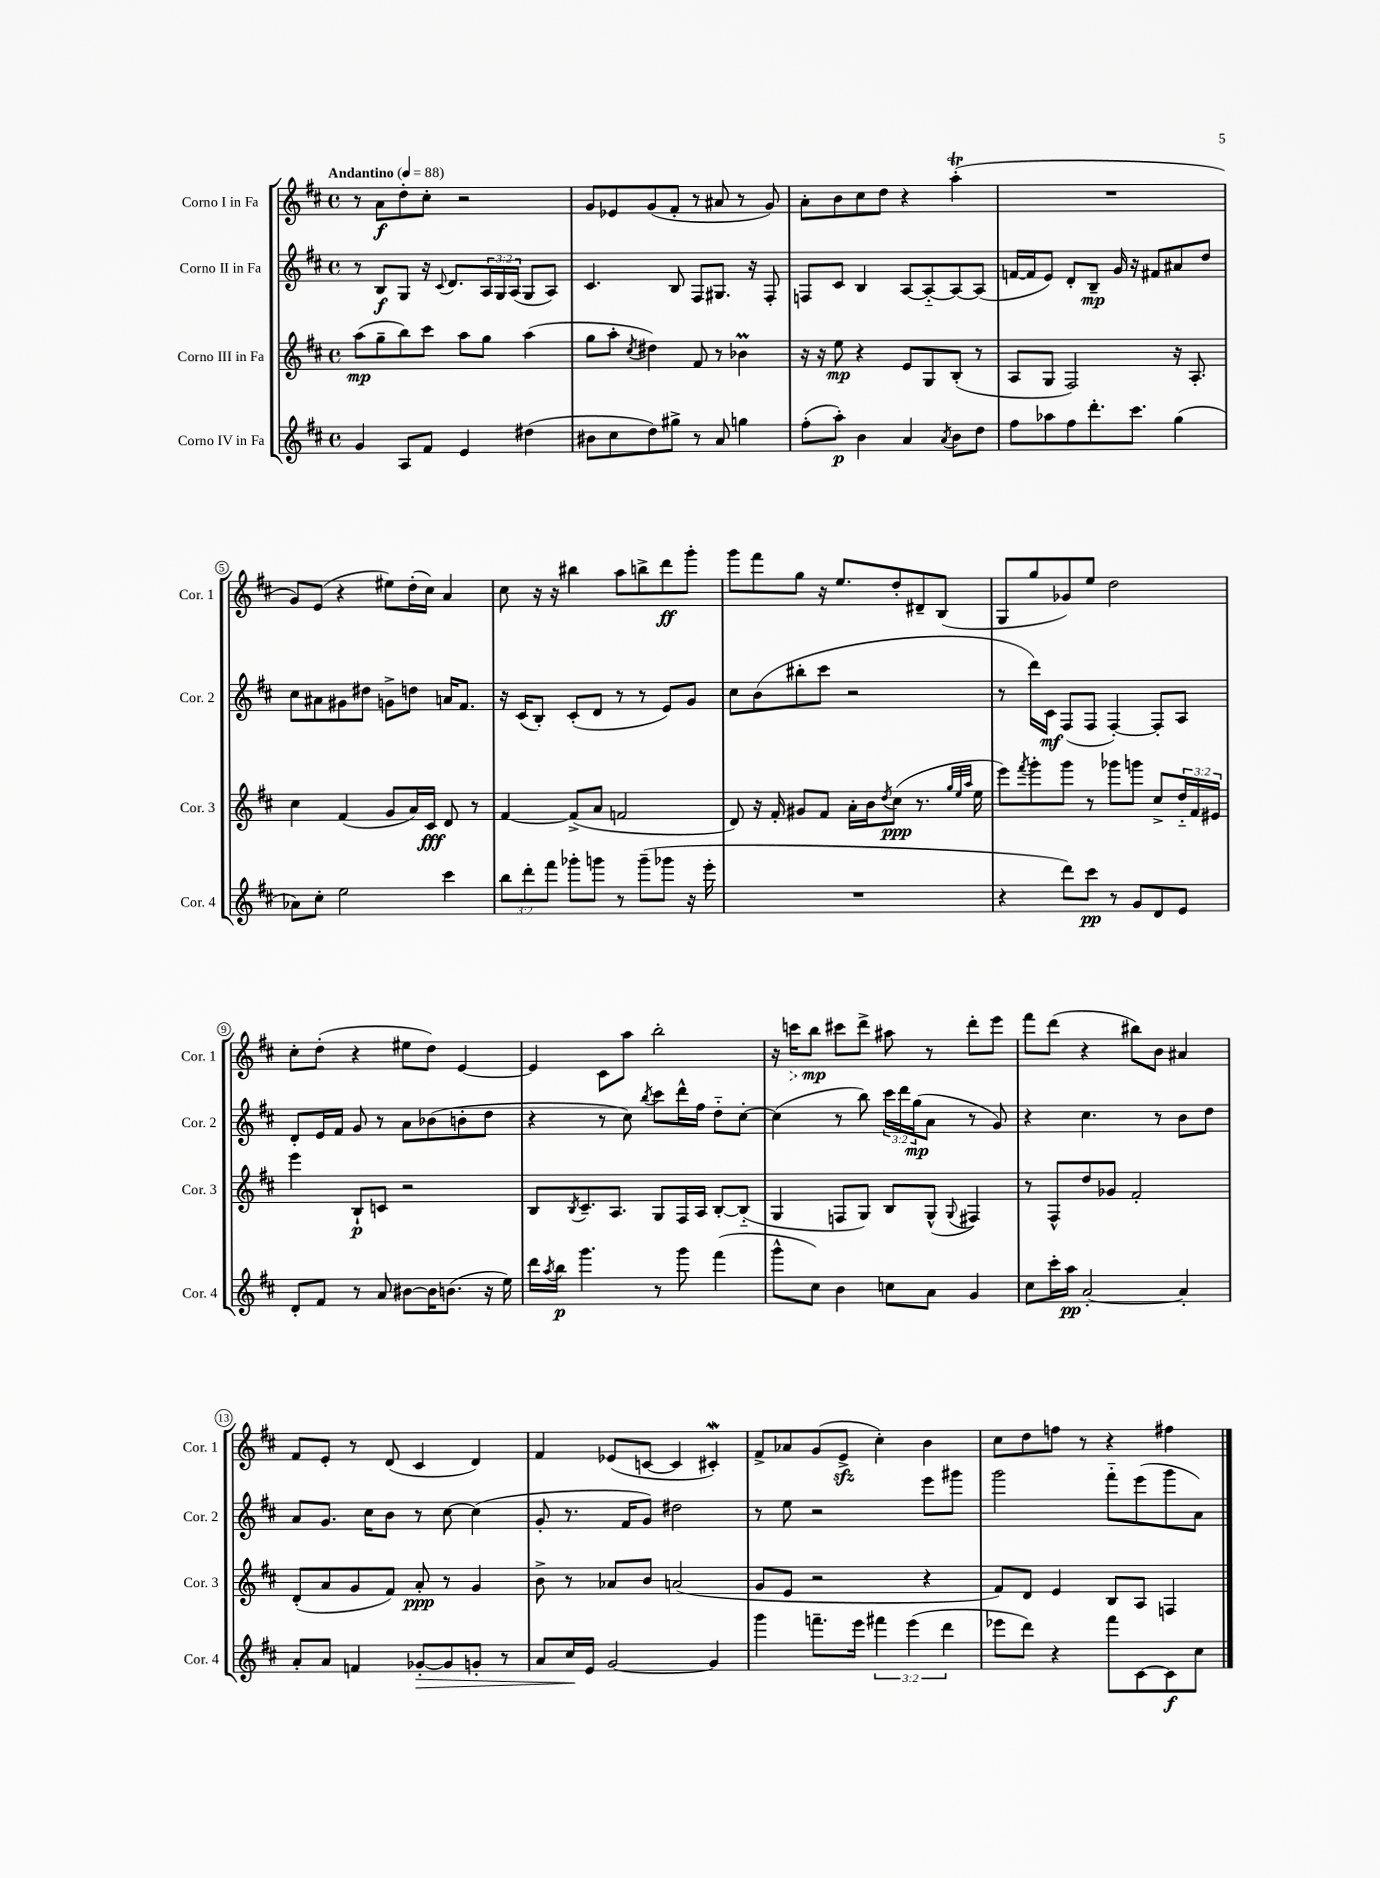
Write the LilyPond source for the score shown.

<<
\new StaffGroup <<
\new Staff = "s0" \with { instrumentName = "Corno I in Fa" shortInstrumentName = "Cor. 1" } {
    \clef treble \key d \major \defaultTimeSignature \time 4/4 \tempo "Andantino" 4 = 88
    r8 a'8\f d''8-. cis''8-. r2 |
    g'8 ees'8 g'8( fis'8-. r8 ais'8 r8 g'8) |
    a'8-. b'8 cis''8 d''8 r4 a''4-.\trill( |
    R1 |
    g'8) e'8( r4 eis''8) d''16-.( cis''16) a'4 |
    cis''8 r16 r16 bis''4 a''8 b''8-> d'''8\ff g'''8-. |
    g'''8 fis'''8 g''8 r16 e''8. d''8-. dis'8-- b8( |
    g8 g''8 ges'8) e''8 d''2 |
    cis''8-. d''8-.( r4 eis''8 d''8) e'4~ |
    e'4 cis'8 a''8 b''2-. |
    r16 \once \override Hairpin.style = #'dashed-line c'''16\> b''8\mp\! cis'''8 d'''8-> ais''8 r8 d'''8-. e'''8 |
    fis'''8 d'''8( r4 bis''8) b'8 ais'4 |
    fis'8 e'8-. r8 d'8( cis'4 d'4) |
    fis'4 ees'8( c'8~ c'4 cis'4-.\mordent) |
    fis'8-> aes'8 g'8( e'8->\sfz cis''4-.) b'4 |
    cis''8 d''8 f''8 r8 r4 fis''4 \bar "|." |
}
\new Staff = "s1" \with { instrumentName = "Corno II in Fa" shortInstrumentName = "Cor. 2" } {
    \clef treble \key d \major \defaultTimeSignature \time 4/4 \override Staff.TupletNumber.text = #tuplet-number::calc-fraction-text
    r8 b8\f g8 r16 \appoggiatura { cis'8 } d'8. \tuplet 3/2 { a16 g16 a16( } g8 a8) |
    cis'4. b8 fis8 gis8. r16 fis8-. |
    f8 cis'8 b4 a8~ a8~-_ a8~ a8( |
    f'16~ f'16 e'8) d'8-. b8--\mp g'16 r16 fis'8 ais'8 d''8 |
    cis''8 ais'8 gis'8 dis''8 g'8-> d''8 a'16 fis'8. |
    r16 cis'16( b8-.) cis'8-.( d'8 r8 r8 e'8) g'8 |
    cis''8 b'8( bis''8-. cis'''8 r2 |
    r8 d'''16) cis'16\mf fis8( fis8 fis4~-.) fis8-. a8 |
    d'8-. e'16 fis'16 g'8 r8 a'8 bes'8( b'8-. d''8 |
    r4 r8 cis''8) \acciaccatura { b''8 } cis'''8 d'''16-^ fis''16 d''8-_ cis''8~-. |
    cis''4( r8 b''8) \tuplet 3/2 { cis'''16 d'''16 g''16\mp( } a'8 r8 g'8) |
    r4 cis''4. r8 b'8 d''8 |
    a'8 g'8. cis''16 b'8 r8 cis''8~ cis''4( |
    g'8-. r8. fis'16 g'8) dis''2 |
    r8 e''8 r2 e'''8 gis'''8 |
    g'''2 fis'''8-_ e'''8( g'''8 a'8) \bar "|." |
}
\new Staff = "s2" \with { instrumentName = "Corno III in Fa" shortInstrumentName = "Cor. 3" } {
    \clef treble \key d \major \defaultTimeSignature \time 4/4 \override Staff.TupletNumber.text = #tuplet-number::calc-fraction-text
    a''8\mp( g''8-- b''8) cis'''8 a''8 g''8 a''4( |
    g''8 a''8-. \acciaccatura { cis''8 } dis''4) fis'8 r8 bes'4\prall |
    r16 r16 e''8\mp r4 e'8 g8 b8-.( r8 |
    a8 g8 fis2) r16 a8.-. |
    cis''4 fis'4( g'8 a'16) cis'16\fff d'8 r8 |
    fis'4~ fis'8->( a'8 f'2 |
    d'8) r16 fis'16-. gis'8 fis'8 a'16-. b'16 \acciaccatura { d''8 } cis''8\ppp( r8. \grace { g''32 e''32 a''32 } e''16 |
    e'''8) \acciaccatura { fis'''8 } g'''8-. g'''8 r8 ges'''8 g'''8 cis''8-> \tuplet 3/2 { d''16-_ fis'16 eis'16 } |
    e'''4 b8-!\p c'8 r2 |
    b8 \acciaccatura { b8 } cis'8.-- a8. g8 fis16 a16 b8~-. b8-_( |
    g4 f8 g8) b8 g8-^( \appoggiatura { g8 } fis4) |
    r8 fis8-^ d''8 ges'8 fis'2-. |
    d'8-.( a'8 g'8 fis'8) a'8-.\ppp r8 g'4 |
    b'8-> r8 aes'8 b'8 a'2( |
    g'8 e'8 r2 r4 |
    fis'8) d'8 e'4 b8 a8 f4 \bar "|." |
}
\new Staff = "s3" \with { instrumentName = "Corno IV in Fa" shortInstrumentName = "Cor. 4" } {
    \clef treble \key d \major \defaultTimeSignature \time 4/4 \override Staff.TupletNumber.text = #tuplet-number::calc-fraction-text
    g'4 a8 fis'8 e'4 dis''4( |
    bis'8 cis''8 d''8) gis''8-> r8 a'8 g''4 |
    fis''8-.( a''8-.\p) b'4 a'4 \acciaccatura { a'8 } b'8 d''8 |
    fis''8 aes''8 fis''8 d'''8.-. cis'''8. g''4( |
    aes'8) cis''8-. e''2 cis'''4 |
    \tuplet 3/2 { b''8 d'''8-. fis'''8 } ges'''8-. g'''8 r8 g'''8--( ges'''8 r16 e'''16-. |
    R1 |
    r4 d'''8) cis'''8\pp r8 g'8 d'8 e'8 |
    d'8-. fis'8 r8 a'8 bis'8~ bis'16 b'8.( r16 e''16) |
    d'''16 \acciaccatura { a''8 } b''16\p g'''4. r8 g'''8 fis'''4( |
    g'''8-^ cis''8) b'4 c''8 a'8 g'4 |
    cis''8 cis'''16-. a''16\pp a'2~-. a'4-. |
    a'8-. a'8 f'4 ges'8~-.\> ges'8 g'8-. r8 |
    a'8 cis''16\! e'16 g'2~ g'4 |
    g'''4 f'''8.-- e'''16 \tuplet 3/2 { fis'''4 e'''4( d'''4 } |
    ees'''8 d'''8) r4 fis'''8 cis'8~ cis'8\f cis''8 \bar "|." |
}
>>
>>
\layout { \context { \Score \override BarNumber.stencil = #(make-stencil-circler 0.1 0.3 ly:text-interface::print) } }
